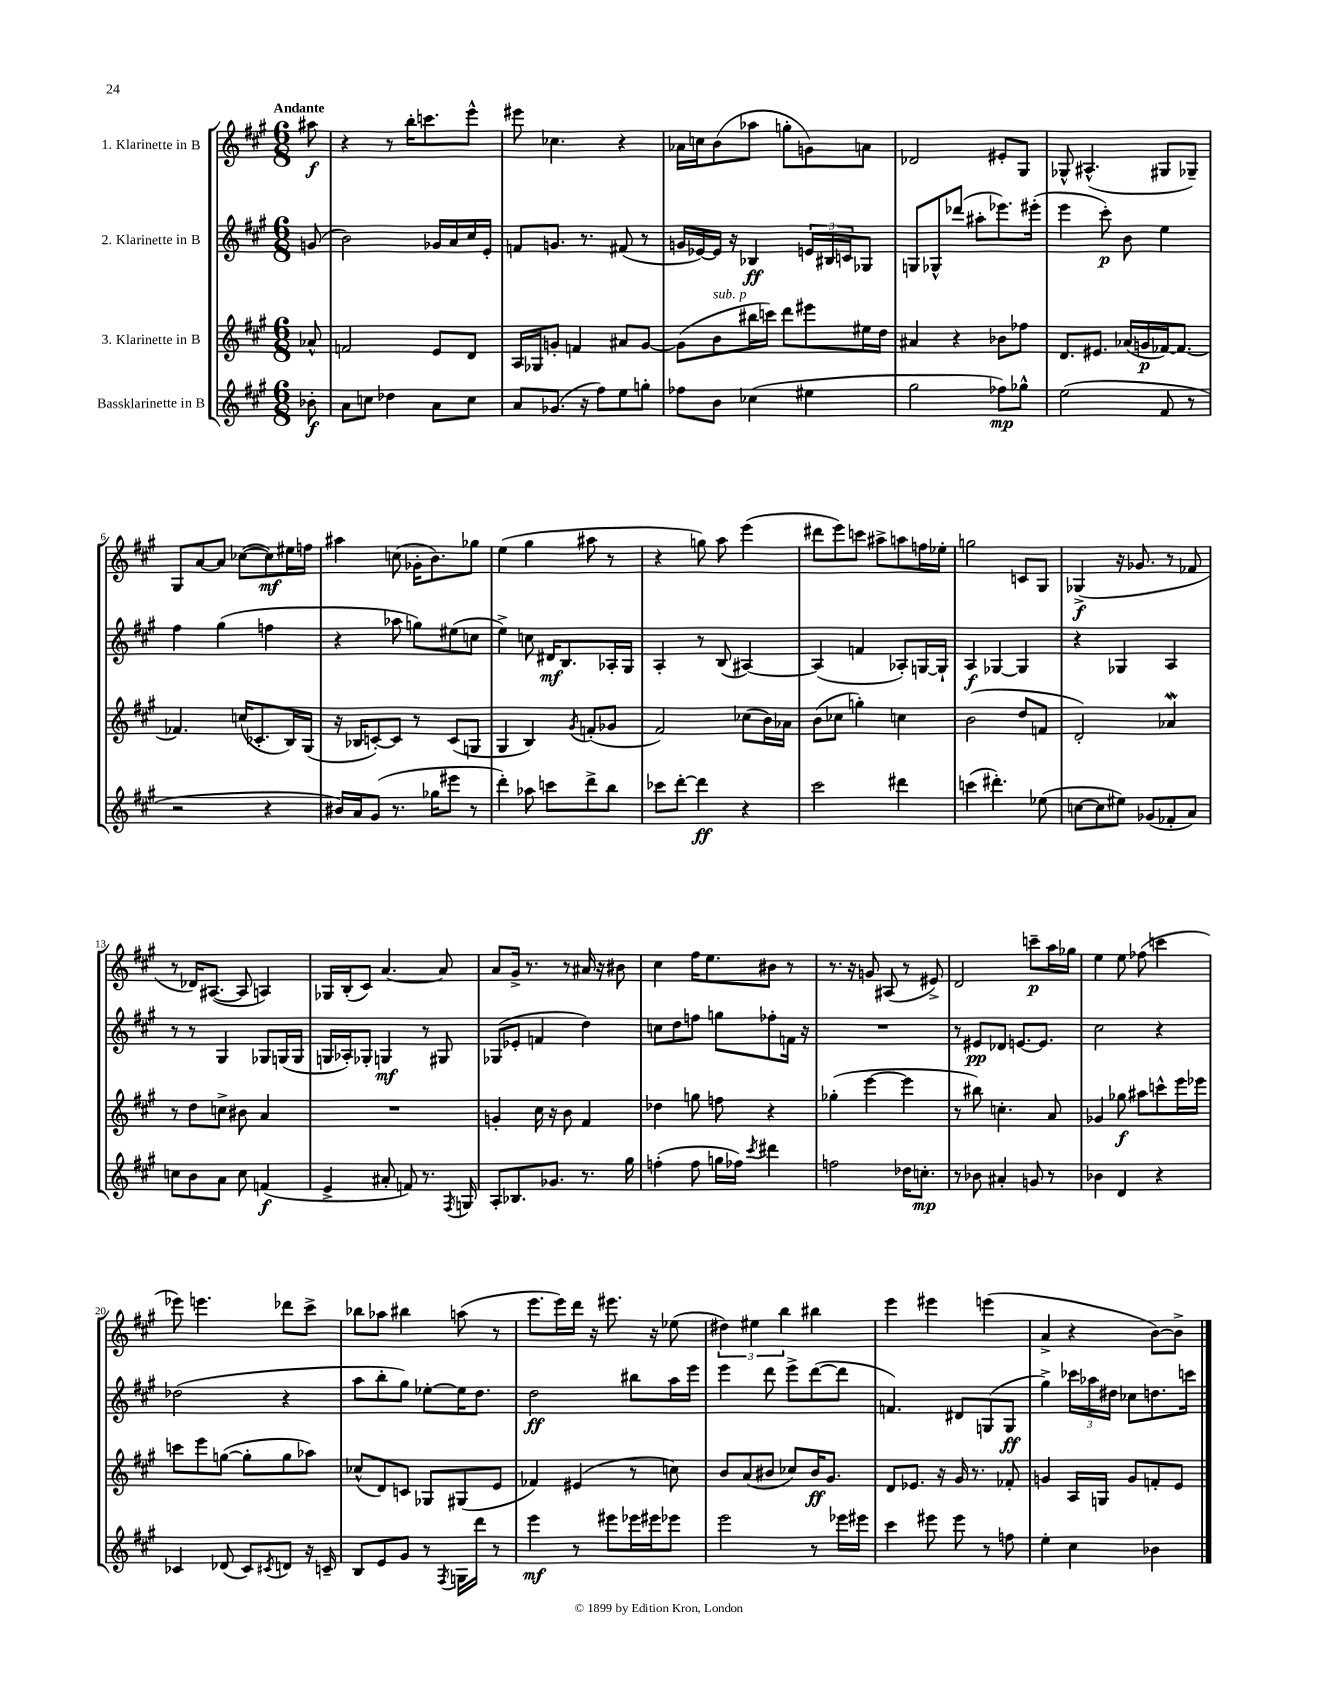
<<
\new StaffGroup <<
\new Staff = "s0" \with { instrumentName = "1. Klarinette in B" } {
    \clef treble \key a \major \numericTimeSignature \time 6/8 \partial 8 \tempo "Andante"
    ais''8\f |
    r4 r8 b''16-. c'''8. e'''8-^ |
    eis'''8 ces''4. r4 |
    aes'16 c''16 b'8( aes''8 g''8-. g'8) a'8 |
    des'2 eis'8-. gis8 |
    ges8-^ ais4.-^( gis8 ges8--) |
    gis8 a'8~ a'8 ces''8~( ces''8\mf) eis''16 f''16 |
    ais''4 c''8( ges'16-. b'8.) ges''8 |
    e''4( gis''4 ais''8 r8 |
    r4 g''8) a''8 e'''4( |
    dis'''8 e'''8) c'''8 ais''8-> a''8 f''16 ees''16-. |
    g''2 c'8 gis8 |
    ges4->\f( r16 ges'8. r8 fes'8 |
    r8 des'16) ais8.~( ais8 a4) |
    ges16 b16-.( cis'8) a'4.~ a'8 |
    a'8 gis'16-> r8. r8 ais'16 r16 bis'8 |
    cis''4 fis''16 e''8. bis'8 r8 |
    r8. r16 g'8 ais8( r8 eis'8->) |
    d'2 c'''8--\p a''16 ges''16 |
    e''4 e''8 fes''8( c'''4 |
    ees'''8) e'''4. des'''8 cis'''8-> |
    bes''8 aes''8 bis''4 a''8( r8 |
    e'''8. e'''16) d'''16 r16 eis'''8. r16 ees''8( |
    \tuplet 3/2 { dis''4) eis''4 b''4 } bis''4 |
    e'''4 eis'''4 e'''4( |
    a'4-> r4 b'8~) b'8-> \bar "|." |
}
\new Staff = "s1" \with { instrumentName = "2. Klarinette in B" } {
    \clef treble \key a \major \numericTimeSignature \time 6/8 \partial 8
    g'8( |
    b'2) ges'16 a'16 cis''16 e'16-. |
    f'8 g'8. r8. fis'8( r8 |
    g'16 ees'16~) ees'16 r16 bes4\ff \tuplet 3/2 { e'16 bis16 c'16 } ges8 |
    g8 ges8-^ des'''8( ais''8-. ees'''8.) eis'''16-.( |
    e'''4 cis'''8-.\p) b'8 e''4 |
    fis''4 gis''4( f''4 |
    r4 aes''8 g''8) eis''8( c''8 |
    e''4->) c''8 dis'16\mf b8. aes16-. gis16 |
    a4-. r8 b8( ais4~) |
    ais4( f'4 aes8-.) g16~ g16-! |
    a4\f ges4~ ges4 |
    r4 ges4 a4 |
    r8 r8 gis4 ges8 g16( g16 |
    g16 aes16-.) ges8-. g4\mf r8 gis8 |
    ges8( ees'8-. f'4 d''4) |
    c''8 d''8 f''8 g''8 fes''8-. f'16 r16 |
    R2. |
    r8 eis'8\pp des'8 e'8.~ e'8. |
    cis''2 r4 |
    des''2( r4 |
    a''8 b''8-. gis''8) ees''8~-. ees''16 d''8. |
    d''2\ff bis''8 a''16 e'''16 |
    e'''4 d'''8 e'''8-> d'''8~( d'''8 |
    f'4.) dis'8 g8( g8\ff |
    gis''4->) \tuplet 3/2 { ces'''16 aes''16 dis''16 } ces''8 d''8. c'''16 \bar "|." |
}
\new Staff = "s2" \with { instrumentName = "3. Klarinette in B" } {
    \clef treble \key a \major \numericTimeSignature \time 6/8 \partial 8
    aes'8-^ |
    f'2 e'8 d'8 |
    a16 ges16 g'8-. f'4 ais'8 g'8~ |
    g'8( b'8^\markup { \italic "sub. p" } bis''16 c'''16) d'''8 eis'''8 eis''16 d''16 |
    ais'4 r4 bes'8 fes''8 |
    d'8. eis'8. aes'16( g'16\p fes'16~) fes'8.~ |
    fes'4. c''16( ces'8.-. b16) gis16( |
    r16 bes16 c'8~-.) c'8 r8 c'8( g8 |
    gis4 b4) \acciaccatura { gis'8 } f'8-.( ges'8 |
    fis'2) ces''8( b'16) aes'16 |
    b'8( ces''8 g''4-.) c''4 |
    b'2( d''8 f'8 |
    d'2-.) aes'4\mordent |
    r8 d''8 c''8-> bis'8 a'4 |
    R2. |
    g'4-. cis''16 r16 b'8 fis'4 |
    des''4 g''8 f''8 r4 |
    ges''4-.( e'''4~ e'''4 |
    r8 bis''8) c''4.-. a'8 |
    ges'4 ges''8\f ais''8 c'''8-^ e'''16 ees'''16 |
    c'''8 e'''8 g''8~( g''8-. g''8 aes''8) |
    ces''8-^( d'8) c'8 ges8 gis8( e'8 |
    fes'4) eis'4( r8 c''8) |
    b'8 a'8( bis'8 ces''8) bis'16\ff gis'8. |
    d'8 ees'8. r16 gis'16 r8. fes'8-. |
    g'4 a16 g16 g'8 f'8-. e'8 \bar "|." |
}
\new Staff = "s3" \with { instrumentName = "Bassklarinette in B" } {
    \clef treble \key a \major \numericTimeSignature \time 6/8 \partial 8
    bes'8-.\f |
    a'8 c''8 des''4 a'8 c''8 |
    a'8 ges'8.( r16 fis''8) e''8 g''8-. |
    fes''8 b'8 ces''4( eis''4 |
    gis''2 fes''8\mp) ges''8-^ |
    e''2( fis'8 r8 |
    r2 r4 |
    bis'16) a'16 gis'8( r8. ges''16 eis'''8 r8 |
    d'''4-.) aes''8 c'''8 d'''8-> b''8 |
    ces'''8 d'''8~-. d'''4\ff r4 |
    cis'''2 dis'''4 |
    c'''4( dis'''4.-.) ees''8( |
    c''8~ c''8 eis''8) ges'8( fes'8-. a'8) |
    c''8 b'8 a'8 c''8 f'4\f( |
    e'4-> ais'8-. f'8) r8. \acciaccatura { fis8 } g16 |
    a8-. bes8. ges'8. r8. gis''16 |
    f''4-.( f''8 g''16 fes''16) \acciaccatura { cis'''8 } dis'''4 |
    f''2 des''16 c''8.-.\mp |
    r8 bes'8 ais'4-. g'8 r8 |
    bes'4 d'4 r4 |
    ces'4 des'8( ces'8) \acciaccatura { cis'8 } d'8 r16 c'16-- |
    b8 e'8 gis'8 r8 \acciaccatura { fis8 } g16 d'''16 r8 |
    e'''4\mf r8 eis'''8 ees'''16 eis'''16 ees'''8 |
    e'''2 r8 ees'''16 eis'''16 |
    cis'''4 eis'''8 eis'''8 r8 f''8 |
    e''4-. cis''4 bes'4 \bar "|." |
}
>>
>>
